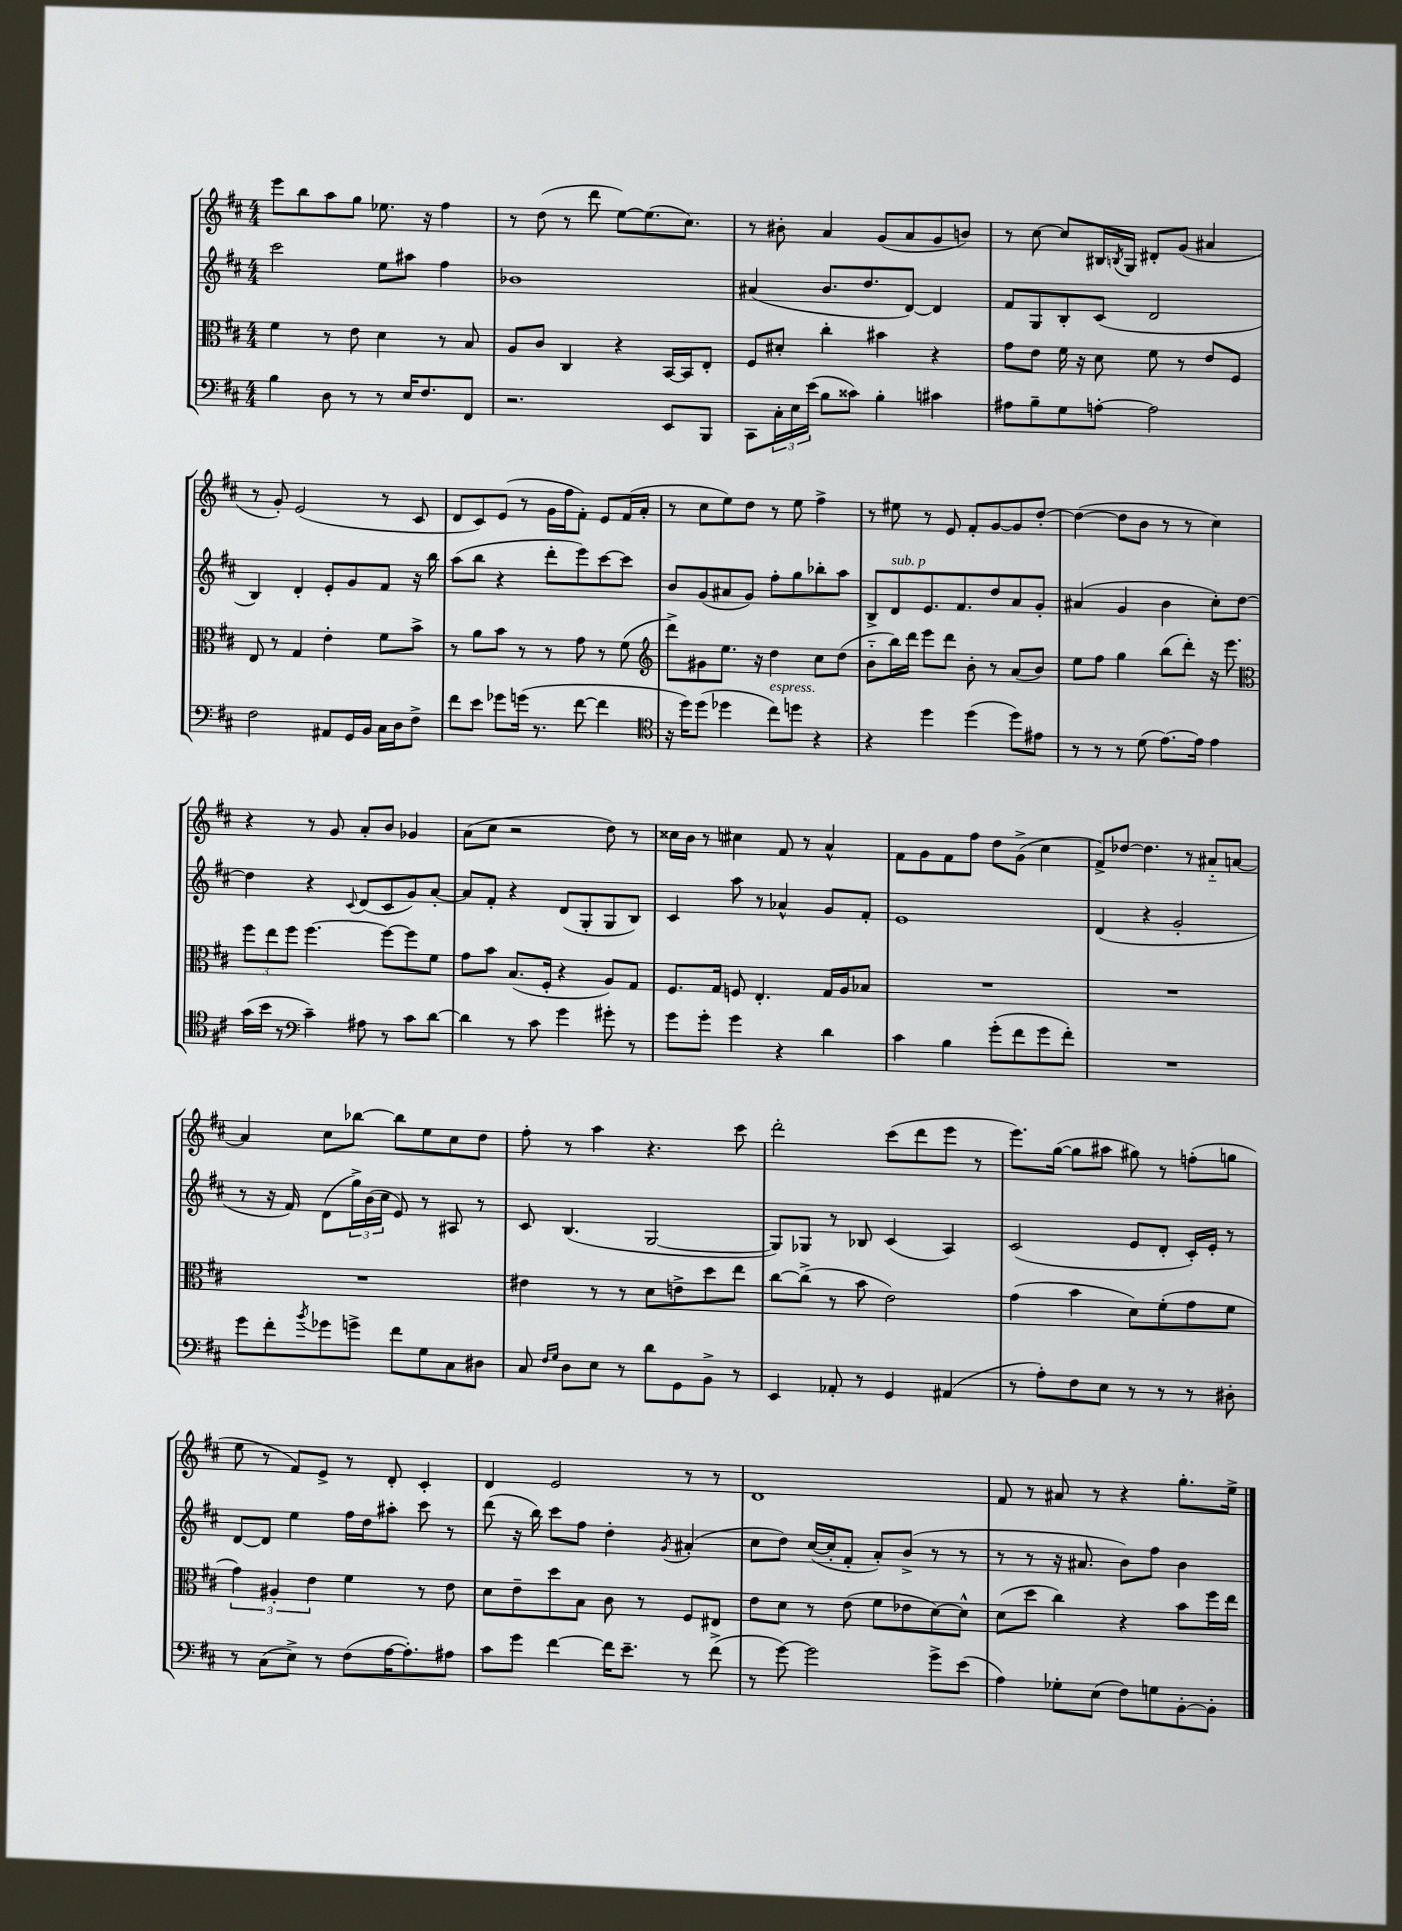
<<
\new StaffGroup <<
\new Staff = "s0" {
    \clef treble \key d \major \numericTimeSignature \time 4/4
    e'''8 b''8 a''8 g''8 ees''8. r16 fis''4 |
    r8 d''8( r8 d'''8 e''8~) e''8.( cis''8.) |
    r8 bis'8-. a'4 g'8( a'8 g'8 b'8) |
    r8 cis''8~ cis''8 bis16 \acciaccatura { b8 } g16 dis'8-. g'8( ais'4 |
    r8 g'8-.) e'2( r8 cis'8 |
    d'8 cis'8) e'8( r8 g'16 fis''16 fis'8-.) e'8 fis'16( a'16-. |
    r8 cis''8 e''8) d''8 r8 e''8 fis''4-> |
    r8 eis''8 r8 e'8 fis'8-. g'8~ g'8 d''8~-. |
    d''4~( d''8 b'8 r8 r8 cis''4) |
    r4 r8 g'8 a'8-. b'8 ges'4 |
    a'8( cis''8 r2 d''8) r8 |
    cisis''16 b'16 r8 cis''4 fis'8 r8 a'4-^ |
    fis'8 g'8 fis'8 fis''8 d''8 g'8->( cis''4 |
    fis'8->) des''8~ des''4. r8 ais'8-_ a'8~ |
    a'4 cis''8 bes''8~ bes''8 e''8 cis''8 d''8 |
    fis''8-. r8 a''4 r4. cis'''8 |
    d'''2-. cis'''8( d'''8 e'''8 r8 |
    e'''8.) g''16~( g''8 ais''8 gis''8) r8 f''8-.( g''8 |
    e''8 r8 fis'8) e'8-> r8 d'8-. cis'4-. |
    d'4 e'2 r8 r8 |
    d'1 |
    fis'8 r8 ais'8 r8 r4 g''8.-. e''16-> \bar "|." |
}
\new Staff = "s1" {
    \clef treble \key d \major \numericTimeSignature \time 4/4
    cis'''2 e''8 ais''8 fis''4 |
    bes'1 |
    ais'4( b'8. d''8. d'8~) d'4 |
    fis'8 g8 b8-. cis'8( d'2 |
    b4) d'4-. e'8-. g'8 fis'8 r16 b''16 |
    a''8( b''8 r4 d'''8-. e'''8) cis'''8~ cis'''8 |
    b'8 g'8( ais'8 g'8) fis''8-. g''8 bes''8-. a''8 |
    b8-> d'8^\markup { \italic "sub. p" } e'8. fis'8. d''8 a'8 g'8-. |
    ais'4( g'4 b'4 cis''8-.) d''8~ |
    d''4 r4 \appoggiatura { cis'8 } d'8( cis'8 g'8) a'8~-. |
    a'8 fis'8-. r4 d'8( g8-. g8 b8) |
    cis'4 a''8 r8 aes'4-^ g'8 fis'8-. |
    e'1 |
    d'4( r4 g'2-. |
    r8 r16 fis'16) d'8( \tuplet 3/2 { g''16->) b'16( cis''16 } e'8) r8 ais8 r8 |
    cis'8 b4.( g2~ |
    g8) ges8 r8 bes8 cis'4( a4) |
    cis'2( e'8 d'8-. cis'16-.) e'16-. r8 |
    d'8~ d'8 e''4 fis''16 d''16 ais''8-. cis'''8 r8 |
    d'''8( r16 b''16) cis'''8 fis''8 d''4-. \acciaccatura { g'8 } ais'4-.( |
    cis''8 d''8) cis''16~( cis''16-. fis'8-. a'8-.) b'8->( r8 r8 |
    r8 r8 r16 ais'8. b'8) fis''8 b'4 \bar "|." |
}
\new Staff = "s2" {
    \clef alto \key d \major \numericTimeSignature \time 4/4
    fis'4 r8 e'8 d'4 r8 b8 |
    a8 cis'8 cis4 r4 b,16~ b,16 e8-. |
    fis8 dis'8-. cis''4-. bis'4 r4 |
    g'8 e'8 fis'16 r16 d'8 fis'8 r8 e'8 fis8 |
    e8 r8 g4 e'4-. fis'8 b'8-> |
    r8 a'8 b'8 r8 r8 g'8 r8 fis'8( |
    \clef treble d'''8->) gis'8 e''8. r16 d''4 cis''8 d''8( |
    b'8-_ b''16) d'''16 e'''8 d'''8 b'8-. r8 a'8( b'8) |
    e''8 fis''8 g''4 b''8( d'''8-.) r16 e'''8. |
    \clef alto \tuplet 3/2 { fis''8 e''8 fis''8 } fis''4.~ fis''8~ fis''8 fis'8 |
    g'8 b'8 b8.( fis16-. r4 a8) g8 |
    fis8. g16 f8 e4.-. g16 a16 bes8 |
    R1 |
    R1 |
    R1 |
    eis'4 r8 r8 d'8 e'8-> d''8 e''8 |
    cis''8~ cis''8->( r8 b'8 e'2) |
    g'4( b'4 d'8) fis'8-.( g'8 fis'8 |
    \tuplet 3/2 { g'4) ais4-. e'4 } fis'4 r8 e'8 |
    d'8 e'8-- d''8 b8 cis'8 r8 fis8 eis8 |
    e'8 d'8 r8 e'8( fis'8 ees'8 d'8~) d'8-^ |
    d'8( d''8 cis''4) r4 b'8 fis''16 e''16 \bar "|." |
}
\new Staff = "s3" {
    \clef bass \key d \major \numericTimeSignature \time 4/4
    b4 d8 r8 r8 e16 fis8. fis,8 |
    r2. e,8 b,,8 |
    cis,8 \tuplet 3/2 { cis16-. e16 e'16( } b8 cisis'8) b4-. cis'4 |
    ais8 b8-- g8 a8~-. a2 |
    fis2 ais,8 g,16 b,16 cis16 d16 fis8-> |
    fis'8 e'8 ges'8 g'16( r8. fis'8~ fis'4 |
    \clef tenor r16 d''16) d''8( des''4 cis''8^\markup { \italic "espress." }) d''8 r4 |
    r4 d''4 d''4( d''8) eis'8 |
    r8 r8 r8 d'8( e'8.~) e'16 e'4 |
    g'16( b'16 r8 \clef bass cis'4--) ais8 r8 cis'8 d'8~ |
    d'4 r8 cis'8 g'4 gis'8-. r8 |
    g'8 g'8-. g'4 r4 d'4 |
    cis'4 b4 g'8-.( fis'8 g'8 fis'8-.) |
    R1 |
    g'8 fis'8-. \acciaccatura { b'8 } ges'8 g'8-> fis'8 g8 cis8 dis8 |
    cis8 \grace { fis16 g16 } d8 e8 r8 d'8 g,8 b,8-> r8 |
    e,4 aes,8-. r8 g,4 ais,4( |
    r8 a8-.) fis8 e8 r8 r8 r8 dis8-. |
    r8 cis8( e8->) r8 fis8( a16~ a8.-.) ais8 |
    cis'8 g'8 fis'4~ fis'16 e'8.-- r8 fis'8->( |
    r8 g'8~) g'2 g'8-> e'8( |
    a4) ges8-. e8( fis8) g8 b,8~-. b,8-. \bar "|." |
}
>>
>>
\layout { \context { \Score \remove "Bar_number_engraver" } }
